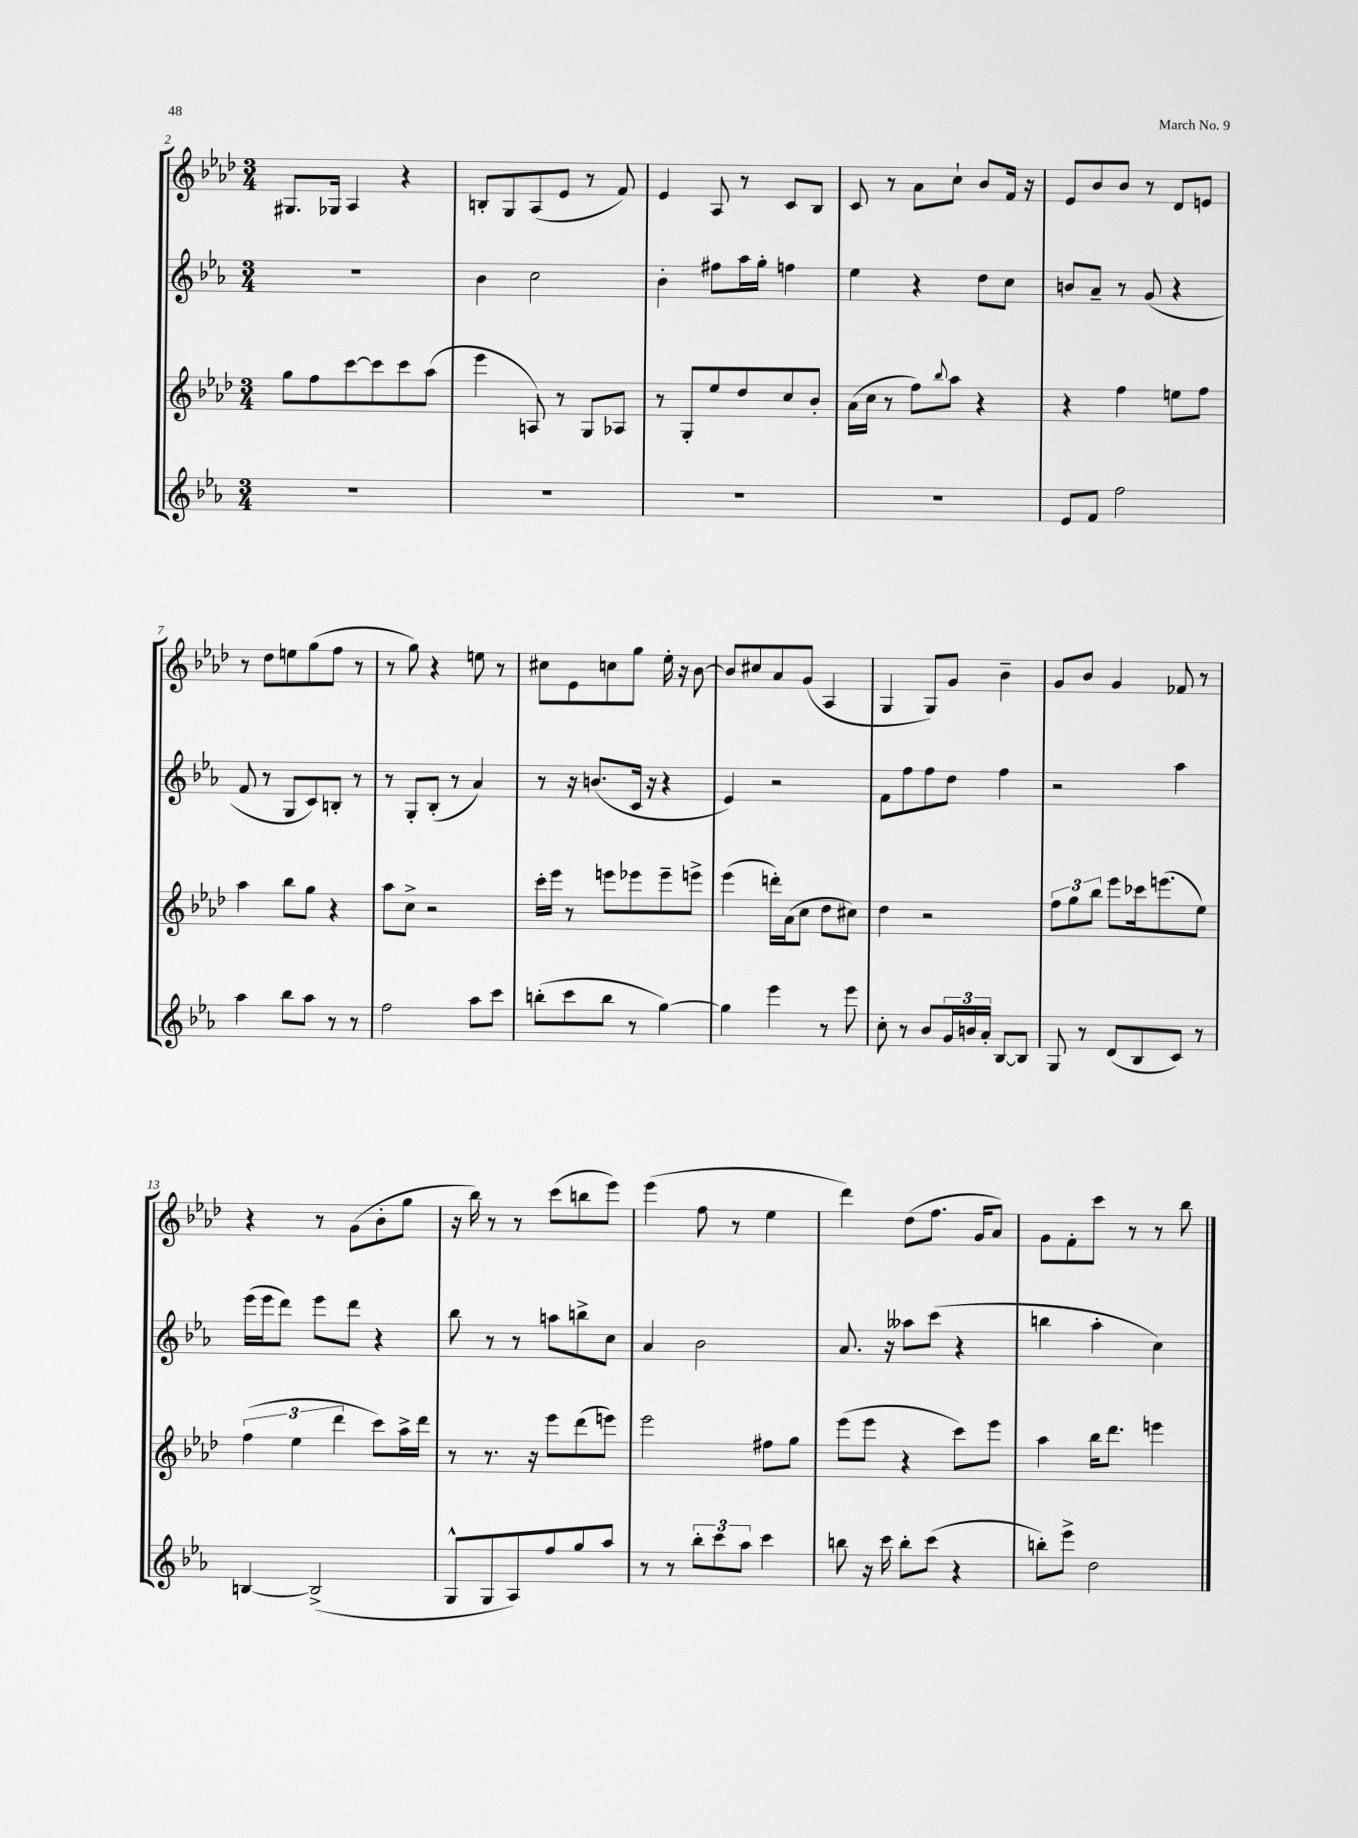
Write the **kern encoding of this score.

**kern	**kern	**kern	**kern
*part4	*part3	*part2	*part1
*staff4	*staff3	*staff2	*staff1
*clefG2	*clefG2	*clefG2	*clefG2
*k[b-e-a-]	*k[b-e-a-d-]	*k[b-e-a-]	*k[b-e-a-d-]
*M3/4	*M3/4	*M3/4	*M3/4
=2	=2	=2	=2
2.r	8gg\L	2.r	8.G#X/L
.	8ff\	.	.
.	.	.	16G-X/Jk
.	[8ccc\	.	4A-/
.	8ccc\]	.	.
.	8ccc\	.	4r
.	(8aa-\J	.	.
=3	=3	=3	=3
2.r	4eee-\	4b-\	8Bn'/L
.	.	.	8G/
.	8An/)	2cc\	(8A-/
.	8r	.	8e-/J
.	8G/L	.	8r
.	8A-X/J	.	8f/)
=4	=4	=4	=4
2.r	8r	4b-'\	4e-/
.	8G'/L	.	.
.	8ee-/	8ff#X\L	8A-/
.	8dd-/	16aa-\L	8r
.	.	16gg'\JJ	.
.	8cc/	4ffn\	8c/L
.	8b-'/J	.	8B-/J
=5	=5	=5	=5
2.r	(16a-\LL	4ee-\	8c/
.	16cc\JJ	.	.
.	8r	.	8r
.	8ff\L)	4r	8a-\L
.	8qqbb-/	.	.
.	8aa-\J	.	8cc`\J
.	4r	8dd\L	8b-/L
.	.	8cc\J	16f/Jk
.	.	.	16r
=6	=6	=6	=6
8e-/L	4r	8bn/L	8e-/L
8f/J	.	8a-~/J	8b-/
2ff\	4ff\	8r	8b-/J
.	.	(8g/	8r
.	8een\L	4r	8d-/L
.	8ff\J	.	8en/J
!!LO:LB:g=z
=7	=7	=7	=7
4aa-\	4aa-\	8f/	8r
.	.	8r	8dd-\L
8bb-\L	8bb-\L	8G/L	8een\
8aa-\J	8gg\J	8c/)	(8gg\
8r	4r	8Bn'/J	8ff\J
8r	.	8r	8r
=8	=8	=8	=8
2ff\	8aa-\L	8r	8r
.	8cc^\J	8G'/L	8gg\)
.	2r	(8B-'/J	4r
.	.	8r	.
8aa-\L	.	4a-/)	8een\
8ccc\J	.	.	8r
=9	=9	=9	=9
(8bbn'\L	16ccc'\LL	8r	8cc#X\L
.	16eee-\JJ	.	.
8ccc\	8r	16r	8e-\
.	.	(8.bn/L	.
8bb\J	8eeen\L	.	8ccn\
8r	8eee-X\	16c/Jk	8gg\J
.	.	16r	.
[4gg\)	8eee-~\	4r	16ee-'\
.	.	.	16r
.	8eeen^\J	.	[8b-\
=10	=10	=10	=10
4gg\]	(4eee-\	4e-/)	8b-/L]
.	.	.	8cc#X/
4eee-\	16dddn'\LL)	2r	8a-/
.	(16a-\J	.	.
.	8cc\J	.	(8g/J
8r	8dd-\L	.	4A-/
8eee-\	8cc#X\J)	.	.
=11	=11	=11	=11
8cc'\	4dd-\	8f\L	4G/
8r	.	8ff\	.
8b-/L	2r	8ff\	8G/L)
24g/L	.	8dd\J	8g/J
24bn/	.	.	.
24a-'/JJ	.	.	.
[8B-/L	.	4ff\	4b-~\
8B-/J]	.	.	.
=12	=12	=12	=12
8G/	12ff\L	2r	8g/L
.	12gg\	.	.
8r	.	.	8b-/J
.	12bb-\J	.	.
(8d/L	8eee-\L	.	4g/
8B-/	16ccc-X\k	.	.
.	(8.eeen\	.	.
8c/J)	.	4aa-\	8f-X/
8r	8ee-\J)	.	8r
!!LO:LB:g=z
=13	=13	=13	=13
[4Bn/	(6ff\	(16eee-\LL	4r
.	.	16eee-\J	.
.	.	8ddd\J)	.
.	6ee-\	.	.
(2B^/]	.	8eee-\L	8r
.	6ddd-\	.	.
.	.	8ddd\J	(8g\L
.	8ccc\L)	4r	8b-'\
.	16aa-^\L	.	8gg\J
.	16ddd-\JJ	.	.
=14	=14	=14	=14
8G^^/L	8r	8bb-\	16r
.	.	.	16bb-\)
8G/	8.r	8r	8r
8A-/)	.	8r	8r
.	16r	.	.
8ff/	8eee-\L	8aan\L	(8ccc\L
8gg/	(8ddd-\	8bbn^\	8bbn\
8aa-/J	8eeen\J)	8cc\J	8eee-\J)
=15	=15	=15	=15
8r	2eee-\	4a-/	(4eee-\
8r	.	.	.
12bb-'\L	.	2b-\	8ff\
12ccc\	.	.	.
.	.	.	8r
12aa-\J	.	.	.
4ccc\	8ff#X\L	.	4ee-\
.	8gg\J	.	.
=16	=16	=16	=16
8bbn\	(8eee-\L	8.a-/	4ddd-\)
16r	8eee-\J	.	.
16ccc\	.	16r	.
8bb'\L	4r	8aa--X\L	(8dd-\L
(8ccc\J	.	(8ccc\J	8.ff\J
4r	8ccc\L)	4r	.
.	.	.	16g/KL
.	8eee-\J	.	8a-/J)
=17	=17	=17	=17
8bbn'\L)	4aa-\	4bbn\	8g\L
8eee-^\J	.	.	8f'\
2dd\	16bb-\KL	4aa-'\	8ccc\J
.	8.ddd-\J	.	.
.	.	.	8r
.	4eeen\	4cc\)	8r
.	.	.	8bb-\
==	==	==	==
*-	*-	*-	*-
